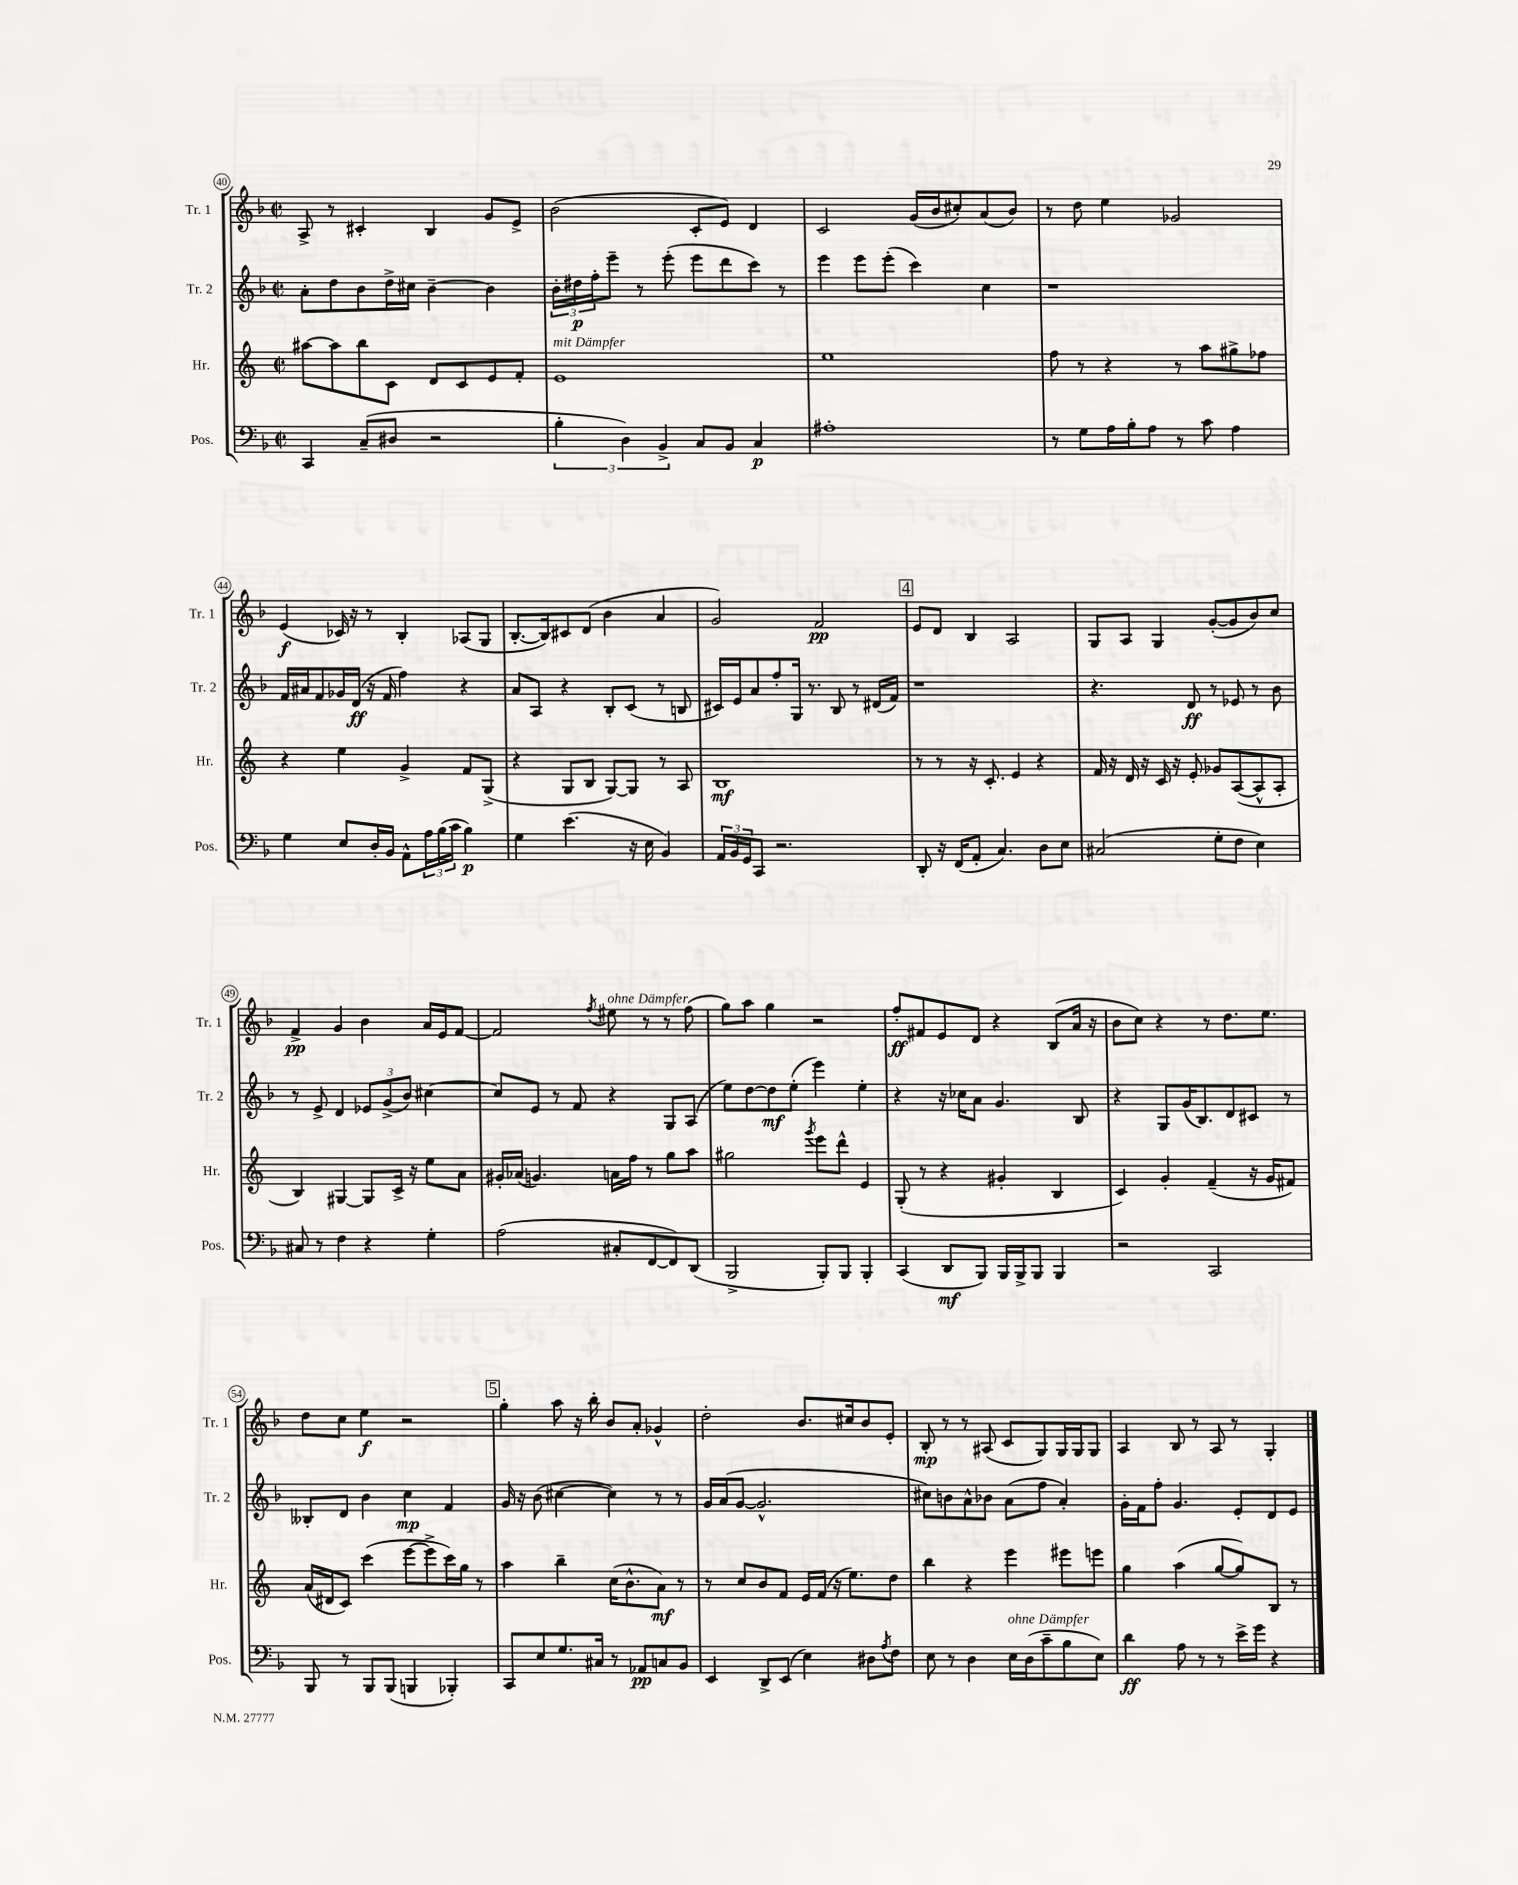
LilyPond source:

<<
\new StaffGroup <<
\new Staff = "s0" \with { instrumentName = "Tr. 1" shortInstrumentName = "Tr. 1" } {
    \clef treble \key f \major \defaultTimeSignature \time 2/2
    a8-> r8 cis'4-. bes4 g'8 e'8-> |
    bes'2( c'8-. e'8) d'4 |
    c'2 g'16( bes'16 cis''8-.) a'8( bes'8) |
    r8 d''8 e''4 ges'2 |
    e'4\f( ces'16) r16 r8 bes4-. aes8( g8 |
    bes8.~-. bes16) cis'8 d'8( bes'4 a'4 |
    g'2) f'2\pp |
    \mark \markup { \box "4" } e'8 d'8 bes4 a2 |
    g8 a8 g4 g'8~-.( g'8 bes'8) c''8 |
    f'4->\pp g'4 bes'4 a'16 e'16 f'8~ |
    f'2 \acciaccatura { f''8 } eis''8^\markup { \italic "ohne Dämpfer" } r8 r8 f''8( |
    g''8) a''8 g''4 r2 |
    f''8-.\ff fis'8 e'8 d'8 r4 bes8( a'16 r16 |
    bes'8 c''8) r4 r8 d''8. e''8. |
    d''8 c''8 e''4\f r2 |
    \mark \markup { \box "5" } g''4-. a''8 r16 bes''16-. bes'8 a'8-. ges'4-^ |
    d''2-. bes'8. cis''16 bes'8 e'8-. |
    bes8-.\mp r8 r8 ais8( c'8 g8) g16 g16 g8 |
    a4 bes8 r8 a8 r8 g4-. \bar "|." |
}
\new Staff = "s1" \with { instrumentName = "Tr. 2" shortInstrumentName = "Tr. 2" } {
    \clef treble \key f \major \defaultTimeSignature \time 2/2
    a'8-. d''8 bes'8 d''16-> cis''16 bes'4~-- bes'4 |
    \tuplet 3/2 { bes'16-. dis''16\p f''16-. } e'''8-- r8 e'''8-.( e'''8 d'''8 c'''8) r8 |
    e'''4 e'''8 e'''8-.( c'''4) c''4 |
    r1 |
    f'16 ais'16 f'8 ges'16 d'16\ff( r16 f'16 f''4) r4 |
    a'8 a8 r4 bes8-. c'8( r8 b8 |
    cis'16) e'16 a'8 f''8-. g16 r8. bes8 r8 dis'16( f'16) |
    \mark \markup { \box "4" } r1 |
    r4. d'8\ff r8 ees'8 r8 bes'8 |
    r8 e'8-> d'4 \tuplet 3/2 { ees'8 g'8->( bes'8) } cis''4~ |
    cis''8 e'8 r8 f'8 r4 g8 a8( |
    e''8) d''8~ d''8\mf e''8-.( e'''4) e''4-. |
    r4 r16 ces''16 a'8 g'4. bes8 |
    r4 g8 g'16( bes8.) d'8 cis'8 r8 |
    beses8-. d'8 bes'4 c''4\mp f'4 |
    \mark \markup { \box "5" } g'16 r16 bes'8( cis''4~ cis''4) r8 r8 |
    g'16 a'16( g'8~ g'2.-^ |
    cis''8) b'8 a'8-^ bes'8 a'8( f''8 a'4-.) |
    g'16-. f'16 f''8-. g'4. e'8-. d'8 e'8 \bar "|." |
}
\new Staff = "s2" \with { instrumentName = "Hr." shortInstrumentName = "Hr." } {
    \clef treble \key c \major \defaultTimeSignature \time 2/2
    ais''8~ ais''8 b''8 c'8 d'8 c'8 e'8 f'8-. |
    e'1^\markup { \italic "mit Dämpfer" } |
    e''1 |
    f''8 r8 r4 r8 a''8 gis''8-> fes''8 |
    r4 e''4 g'4-> f'8 g8->( |
    r4 g8 b8 g8~) g8 r8 a8 |
    b1\mf |
    \mark \markup { \box "4" } r8 r8 r16 c'8.-. e'4 r4 |
    f'16 r16 d'16 r16 c'16 r16 e'8-. ges'8 a8~( a8-^ a8-. |
    b4) gis4~ gis8 c'16-> r16 e''8 a'8 |
    gis'16-. aes'16( g'4.) a'16 f''16 r8 g''8 a''8 |
    gis''2 \acciaccatura { g'''8 } e'''8 d'''8-^ e'4 |
    g8-.( r8 r4 gis'4-. b4 |
    c'4) g'4-. f'4--( r16 g'16 fis'8) |
    a'16( dis'16 c'8) c'''4( e'''8~ e'''8-> c'''16) g''16 r8 |
    \mark \markup { \box "5" } a''4 b''4-- c''16( b'8.-^ a'8\mf) r8 |
    r8 c''8 b'8 f'8 e'16 f'16( r16 e''8.) d''8 |
    b''4 r4 e'''4 eis'''8 e'''8 |
    g''4 a''4( g''8~ g''8) b8 r8 \bar "|." |
}
\new Staff = "s3" \with { instrumentName = "Pos." shortInstrumentName = "Pos." } {
    \clef bass \key f \major \defaultTimeSignature \time 2/2
    c,4 c8--( dis8 r2 |
    \tuplet 3/2 { bes4-. d4) bes,4-> } c8 bes,8 c4\p |
    ais1-. |
    r8 g8 a16 bes16-. a8 r8 c'8 a4 |
    g4 e8 d16-. bes,16 a,8-^ \tuplet 3/2 { a16 bes16( c'16 } bes4\p) |
    g4 e'4.( r16 e16 bes,4) |
    \tuplet 3/2 { a,16 bes,16 g,16 } c,8 r2. |
    \mark \markup { \box "4" } d,8-. r16 f,16( a,8-. c4.) d8 e8 |
    cis2( g8-. f8 e4) |
    cis8 r8 f4 r4 g4-. |
    a2( cis8-. f,8~ f,8) d,8( |
    bes,,2-> bes,,8-.) bes,,8 bes,,4-. |
    c,4( d,8\mf bes,,8) bes,,16 bes,,16-> bes,,8 bes,,4 |
    r2 c,2 |
    bes,,8 r8 bes,,8 bes,,8( b,,4 bes,,4-.) |
    \mark \markup { \box "5" } c,8 e8 g8. cis16 r8 aes,8\pp c8 bes,8 |
    e,4 d,8-> e,8( e4) dis8 \acciaccatura { a8 } f8 |
    e8 r8 d4 e16^\markup { \italic "ohne Dämpfer" } d16( c'8-- bes8 e8) |
    d'4\ff a8 r8 r8 e'16-> g'16 r4 \bar "|." |
}
>>
>>
\layout { \context { \Score currentBarNumber = #40 \override BarNumber.stencil = #(make-stencil-circler 0.1 0.3 ly:text-interface::print) } }
